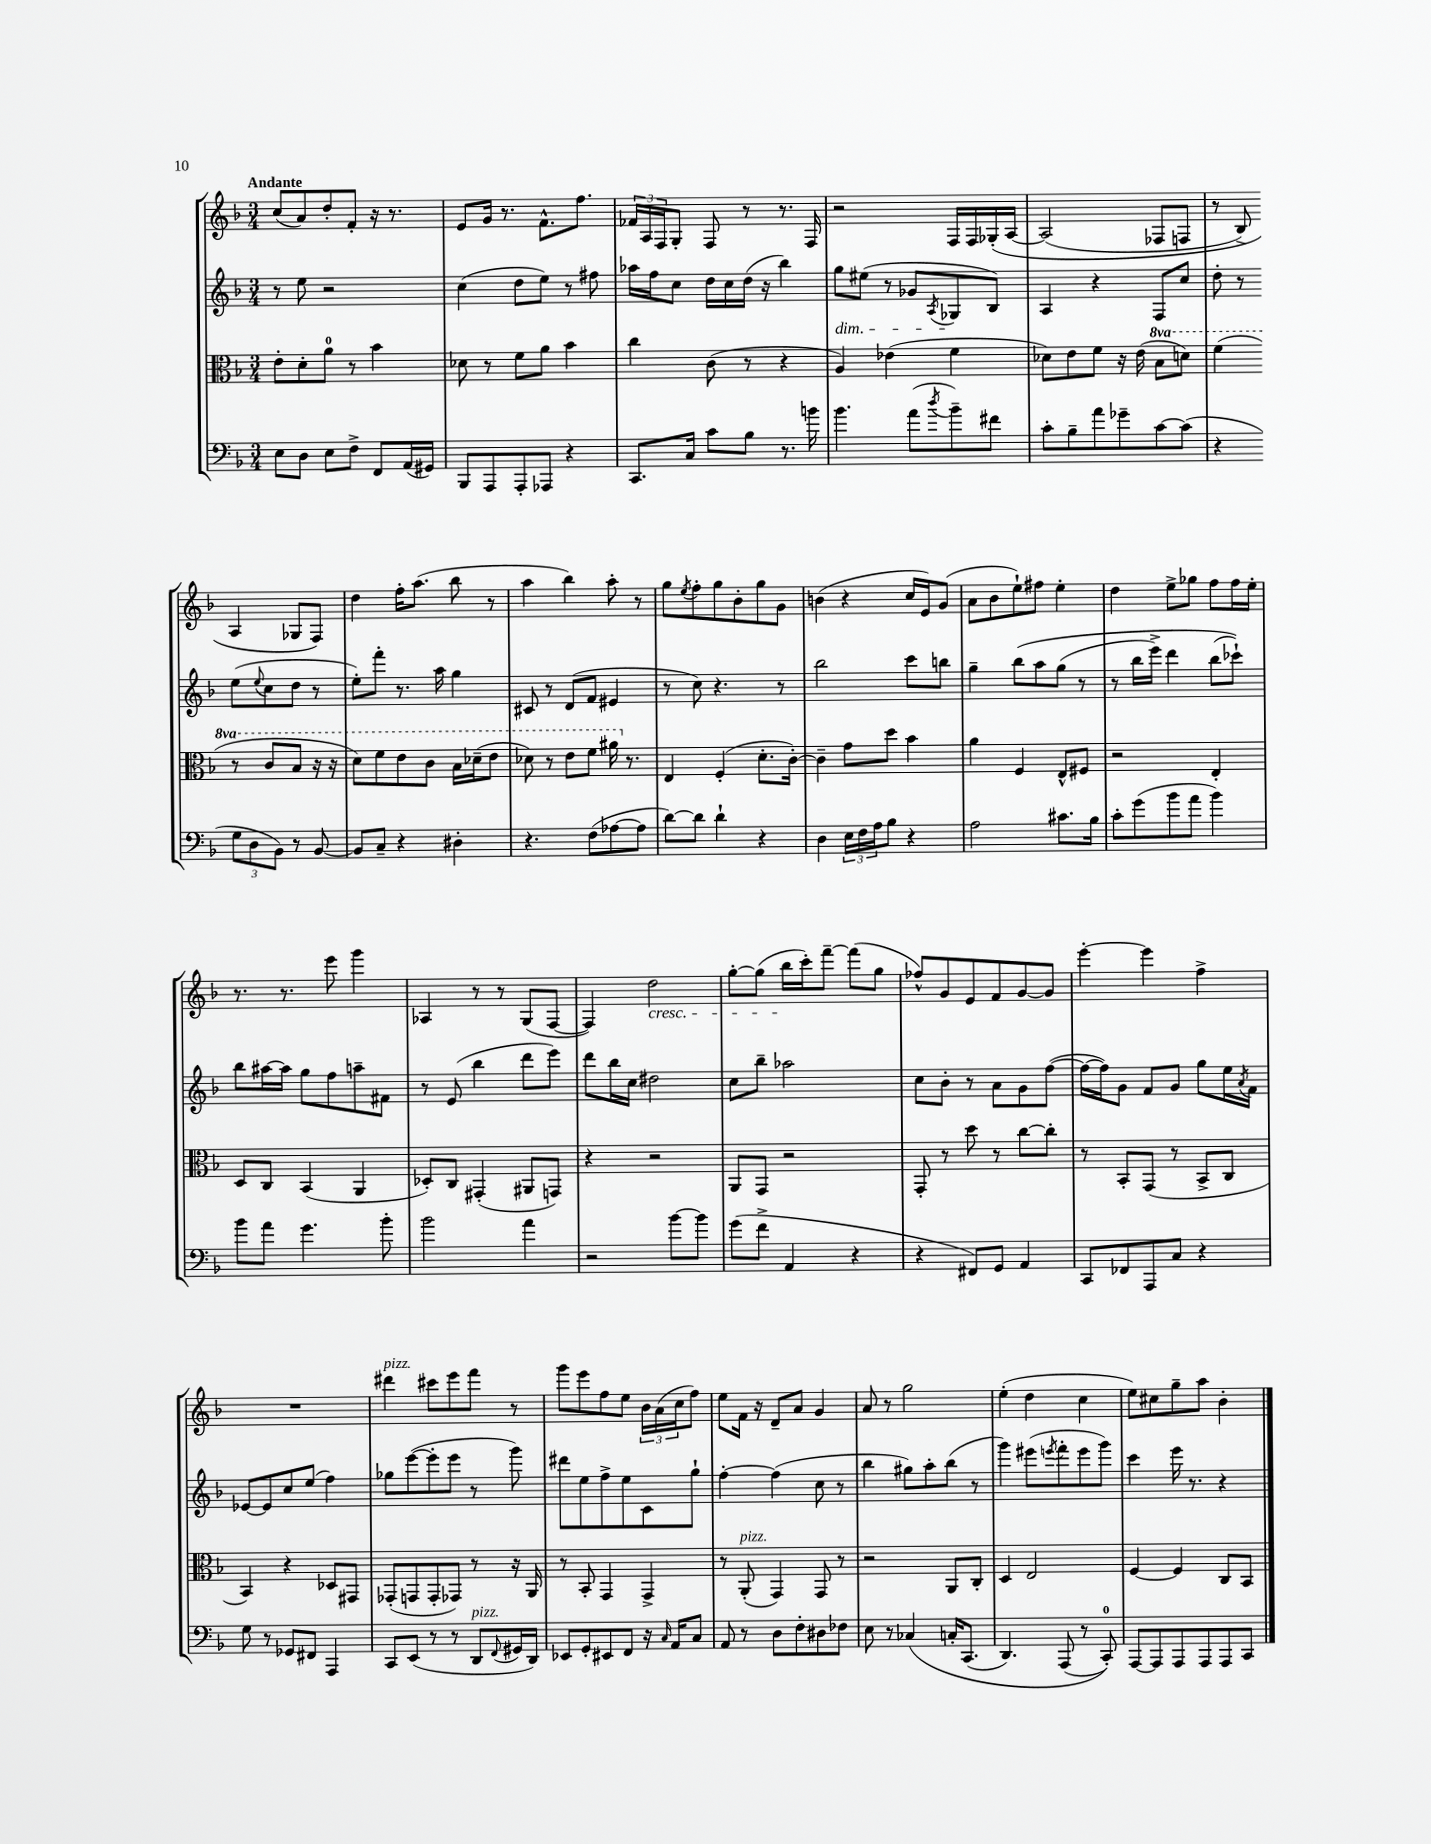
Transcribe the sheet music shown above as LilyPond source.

<<
\new StaffGroup <<
\new Staff = "s0" {
    \clef treble \key f \major \numericTimeSignature \time 3/4 \tempo "Andante"
    c''8( a'8) d''8-. f'8-. r16 r8. |
    e'8 g'16 r8. f'8.-^ f''8. |
    \tuplet 3/2 { fes'16 a16 f16 } g8-. f8 r8 r8. f16 |
    r2 f16 f16 ges16-.\( a16~ |
    a2( fes8 f8 |
    r8 bes8->) a4 ges8 f8\) |
    d''4 f''16-. a''8.( bes''8 r8 |
    a''4 bes''4) a''8-. r8 |
    g''8 \acciaccatura { e''8 } f''8-. g''8 bes'8-. g''8 g'8 |
    b'4( r4 c''16 e'16) g'8( |
    a'8 bes'8 e''8-!) fis''8 e''4-. |
    d''4 e''8-> ges''8 f''8 f''16 e''16-. |
    r8. r8. e'''8 g'''4 |
    aes4 r8 r8 g8( f8~ |
    f4) d''2\cresc |
    g''8~-. g''8( bes''16\! c'''16-.) f'''8~-- f'''8( g''8 |
    fes''8-^) g'8 e'8 f'8 g'8~ g'8 |
    e'''4~-. e'''4 f''4-> |
    R2. |
    dis'''4^\markup { \italic "pizz." } cis'''8 e'''8 f'''8 r8 |
    g'''8 e'''8 f''8 e''8 \tuplet 3/2 { bes'16 a'16( c''16 } f''8) |
    e''8 f'16 r16 d'8-- a'8 g'4 |
    a'8 r8 g''2 |
    e''4-.( d''4 c''4 |
    e''8) cis''8 g''8-- a''8 bes'4-. \bar "|." |
}
\new Staff = "s1" {
    \clef treble \key f \major \numericTimeSignature \time 3/4
    r8 e''8 r2 |
    c''4( d''8 e''8) r8 fis''8 |
    aes''16 f''16 c''8 d''16 c''16 d''16( r16 bes''4) |
    g''8\dim eis''8( r8 ges'8 \acciaccatura { a8 } ges8\! bes8) |
    a4 r4 f8 c''8 |
    d''8-. r8 e''8( \appoggiatura { e''8 } c''8 d''8 r8 |
    e''8-.) f'''8-. r8. a''16 g''4 |
    cis'8 r8 d'8( f'8 eis'4 |
    r8 c''8) r4. r8 |
    bes''2 c'''8 b''8 |
    g''4-- bes''8\( a''8 g''8( r8 |
    r8 bes''16 e'''16->) d'''4 bes''8( ces'''8-!)\) |
    bes''8 ais''16~ ais''16 g''8 f''8 a''8-- fis'8 |
    r8 e'8( bes''4 d'''8 e'''8) |
    d'''8 bes''16 c''16 dis''2 |
    c''8 bes''8-- aes''2 |
    c''8 bes'8-. r8 a'8 g'8 f''8~( |
    f''16~ f''16) g'8 f'8 g'8 g''8 e''16 \acciaccatura { a'8 } f'16 |
    ees'8~ ees'8 c''8 e''8( f''4) |
    ges''8 e'''8~( e'''8-. e'''8 r8 g'''8) |
    dis'''8 e''8 f''8-> e''8 c'8 g''8-! |
    f''4~-. f''4( c''8 r8 |
    bes''4 gis''8) a''8-. bes''8( r8 |
    g'''4) eis'''8( \acciaccatura { e'''8 } f'''8-. e'''8 g'''8) |
    c'''4 e'''16 r8. r4 \bar "|." |
}
\new Staff = "s2" {
    \clef alto \key f \major \numericTimeSignature \time 3/4 \set Staff.ottavationMarkups = #ottavation-simple-ordinals
    e'8-. d'8-. a'8-0 r8 bes'4 |
    des'8 r8 f'8 a'8 bes'4 |
    c''4 c'8( r8 r4 |
    a4) ees'4( f'4 |
    des'8) e'8 f'8 r16 e'16( \ottava #1 bes'8 d''!8) |
    f''4( r8 c''8 bes'8 r16 r16 |
    d''8) f''8 e''8 c''8 bes'16 des''16--( e''8 |
    des''8) r8 e''8 f''8 ais''16 \ottava #0 r8. |
    e4 f4-.( d'8.-. c'16~-.) |
    c'4-- g'8 d''8 bes'4 |
    a'4 f4 e8-^ fis8 |
    r2 e4-. |
    d8 c8 bes,4( a,4 |
    des8-.) c8 gis,4-.( ais,8 g,8) |
    r4 r2 |
    a,8 g,8 r2 |
    g,8-. r8 d''8 r8 c''8~ c''8-. |
    r8 bes,8-. g,8( r8 bes,8-> c8 |
    bes,4) r4 des8 gis,8 |
    ges,8-.( g,8 g,8-. ges,8) r8 r16 a,16 |
    r8 bes,8-. g,4 g,4-> |
    r8 a,8-.^\markup { \italic "pizz." }( g,4) g,8 r8 |
    r2 a,8 c8-. |
    d4 e2 |
    f4~ f4 c8 bes,8 \bar "|." |
}
\new Staff = "s3" {
    \clef bass \key f \major \numericTimeSignature \time 3/4
    e8 d8 e8 f8-> f,8 a,16( gis,16) |
    bes,,8 a,,8 a,,8-. aes,,8 r4 |
    c,8. c16 c'8 bes8 r8. b'16 |
    bes'4. a'8( \acciaccatura { d''8 } bes'8--) fis'8 |
    c'8-. bes8-- a'8 ges'8-- c'8~ c'8( |
    r4 \tuplet 3/2 { g8 d8 bes,8) } r8 bes,8~ |
    bes,8 c8-- r4 dis4-. |
    r4. f8( aes8~ aes8 |
    d'8~) d'8 d'4-! r4 |
    d4 \tuplet 3/2 { e16 f16 a16 } bes8 r4 |
    a2 cis'8. bes16 |
    c'8-. g'8( bes'8 a'8 bes'4) |
    bes'8 a'8 g'4. bes'8-. |
    bes'2 a'4 |
    r2 bes'8~ bes'8 |
    g'8( f'8-> a,4 r4 |
    r4 fis,8) g,8 a,4 |
    c,8 fes,8 a,,8 c8 r4 |
    g8 r8 ges,8 fis,8 a,,4 |
    c,8 e,8( r8 r8 d,8^\markup { \italic "pizz." } \appoggiatura { f,8 } gis,16 d,16) |
    ees,8 g,8-. eis,8 f,8 r16 \grace { c16 } a,16 c8 |
    a,8 r8 d8 f8-. dis8 fes8 |
    e8 r8 ces4\( c16-. c,8.( |
    d,4.) a,,8( r8 c,8-0-.)\) |
    a,,8~ a,,8 a,,8 a,,8 a,,8 c,8 \bar "|." |
}
>>
>>
\layout { \context { \Score \remove "Bar_number_engraver" } }
